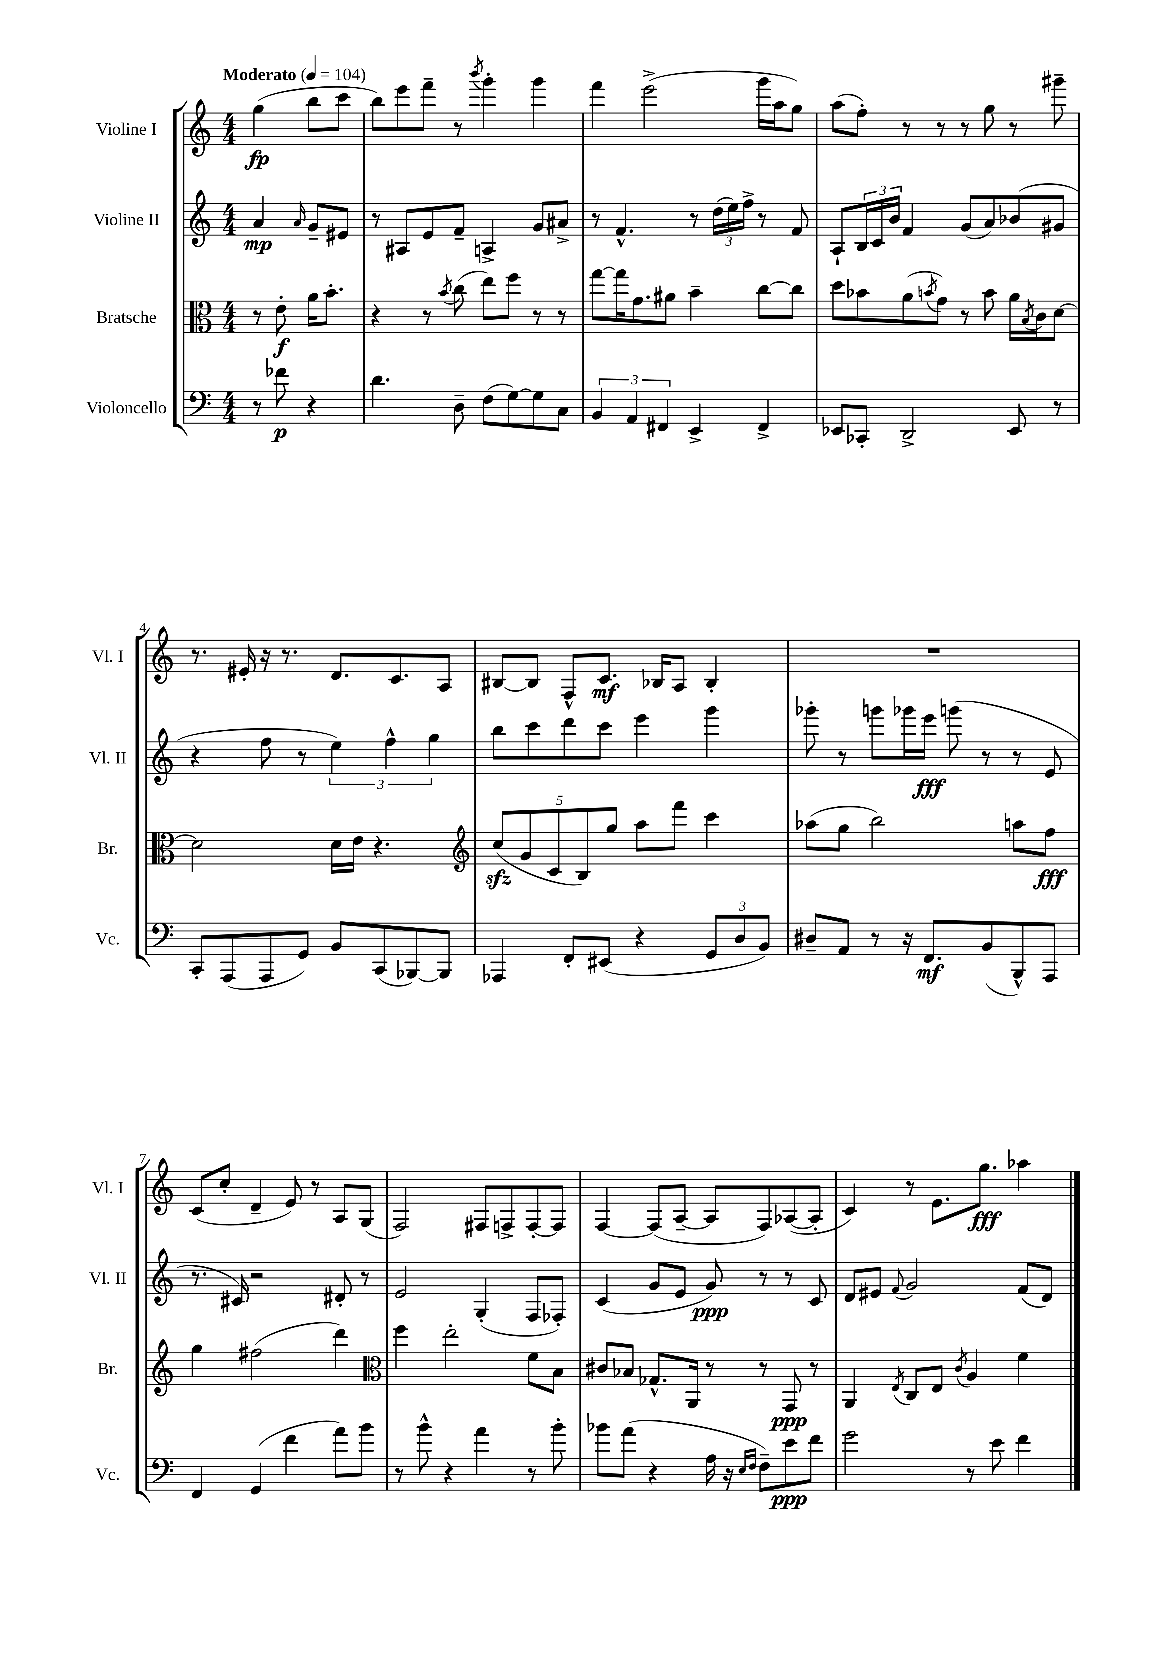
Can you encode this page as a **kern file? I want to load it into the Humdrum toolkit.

**kern	**dynam	**kern	**dynam	**kern	**dynam	**kern	**dynam
*part4	*part4	*part3	*part3	*part2	*part2	*part1	*part1
*staff4	*staff4	*staff3	*staff3	*staff2	*staff2	*staff1	*staff1
*I"Violoncello	*	*I"Bratsche	*	*I"Violine II	*	*I"Violine I	*
*I'Vc.	*	*I'Br.	*	*I'Vl. II	*	*I'Vl. I	*
*clefF4	*	*clefC3	*	*clefG2	*	*clefG2	*
*k[]	*	*k[]	*	*k[]	*	*k[]	*
*M4/4	*	*M4/4	*	*M4/4	*	*M4/4	*
*MM104	*	*MM104	*	*MM104	*	*MM104	*
=	=	=	=	=	=	=	=
!	!	!	!	!	!	!LO:TX:a:B:t=Moderato	!
8r	.	8r	.	4a/	mp	(4gg\	fp
8f-X\	p	8e'\	f	.	.	.	.
.	.	.	.	16qqa/	.	.	.
4r	.	16a\KL	.	8g~/L	.	8bb\L	.
.	.	8.b'\J	.	.	.	.	.
.	.	.	.	8e#X/J	.	8ccc\J	.
=1	=1	=1	=1	=1	=1	=1	=1
4.d\	.	4r	.	8r	.	8bb\L)	.
.	.	.	.	8A#X/L	.	8eee\	.
.	.	8r	.	8e/	.	8fff~\J	.
.	.	8qb/	.	.	.	.	.
8D~\	.	(8cc\	.	8f~/J	.	8r	.
.	.	.	.	.	.	8qbbb/	.
(8F\L	.	8ee\L)	.	4An^/	.	4ggg'\	.
[8G\)	.	8ff\J	.	.	.	.	.
8G\]	.	8r	.	8g/L	.	4ggg\	.
8C\J	.	8r	.	8a#X^/J	.	.	.
=2	=2	=2	=2	=2	=2	=2	=2
6BB/	.	[8gg\L	.	8r	.	4fff\	.
.	.	16gg\K]	.	4.f^^/	.	.	.
6AA/	.	.	.	.	.	.	.
.	.	8.g\	.	.	.	.	.
.	.	.	.	.	.	(2eee^\	.
6FF#X/	.	.	.	.	.	.	.
.	.	8a#X\J	.	.	.	.	.
4EE^/	.	4b~\	.	8r	.	.	.
.	.	.	.	(24dd\LL	.	.	.
.	.	.	.	24ee\)	.	.	.
.	.	.	.	24ff^\JJ	.	.	.
4FF#^/	.	[8cc\L	.	8r	.	16ggg\LL	.
.	.	.	.	.	.	16aa\J	.
.	.	8cc\J]	.	8f/	.	8gg\J)	.
=3	=3	=3	=3	=3	=3	=3	=3
8EE-X/L	.	8dd\L	.	8A`/L	.	(8aa\L	.
8CC-X'/J	.	8b-X\	.	24B/L	.	8ff'\J)	.
.	.	.	.	24c/	.	.	.
.	.	.	.	24b/JJ	.	.	.
2DD^/	.	(8a\	.	4f/	.	8r	.
.	.	8qbn/	.	.	.	.	.
.	.	8g\J)	.	.	.	8r	.
.	.	8r	.	(8g/L	.	8r	.
.	.	8b\	.	8a/)	.	8gg\	.
8EE-/	.	16a\LL	.	(8b-X/	.	8r	.
.	.	8qB/	.	.	.	.	.
.	.	16c\J	.	.	.	.	.
8r	.	[8d\J	.	8g#X/J	.	8ggg#X~\	.
!!LO:LB:g=z
=4	=4	=4	=4	=4	=4	=4	=4
8CC'/L	.	2d\]	.	4r	.	8.r	.
(8AAA/	.	.	.	.	.	.	.
.	.	.	.	.	.	16e#X'/	.
8AAA/	.	.	.	8ff\	.	16r	.
.	.	.	.	.	.	8.r	.
8GG/J)	.	.	.	8r	.	.	.
8BB/L	.	16d\LL	.	6ee\)	.	8.d/L	.
.	.	16e\JJ	.	.	.	.	.
(8CC/	.	4.r	.	.	.	.	.
.	.	.	.	6ff^^\	.	.	.
.	.	.	.	.	.	8.c/	.
[8BBB-X/)	.	.	.	.	.	.	.
.	.	.	.	6gg\	.	.	.
8BBB-/J]	.	.	.	.	.	8A/J	.
=5	=5	=5	=5	=5	=5	=5	=5
*	*	*clefG2	*	*	*	*	*
4AAA-X/	.	(10cczz/L	.	8bb\L	.	[8B#X/L	.
.	.	10g/	.	.	.	.	.
.	.	.	.	8ccc\	.	8B#/J]	.
.	.	10c/	.	.	.	.	.
8FF'/L	.	.	.	8ddd\	.	8F^^/L	.
.	.	10B/)	.	.	.	.	.
(8EE#X/J	.	.	.	8ccc\J	.	8.c/J	mf
.	.	10gg/J	.	.	.	.	.
4r	.	8aa\L	.	4eee\	.	.	.
.	.	.	.	.	.	16B-X/KL	.
.	.	8fff\J	.	.	.	8A/J	.
12GG/L	.	4ccc\	.	4ggg\	.	4B-'/	.
12D/	.	.	.	.	.	.	.
12BB/J)	.	.	.	.	.	.	.
=6	=6	=6	=6	=6	=6	=6	=6
8D#X~/L	.	(8aa-X\L	.	8ggg-X'\	.	1r	.
8AA/J	.	8gg\J	.	8r	.	.	.
8r	.	2bb\)	.	8gggn\L	.	.	.
16r	.	.	.	16ggg-X\L	.	.	.
8.FF/L	mf	.	.	16eee\JJ	fff	.	.
.	.	.	.	(8gggn\	.	.	.
(8BB/	.	.	.	8r	.	.	.
8BBB^^/)	.	8aan\L	.	8r	.	.	.
8AAA/J	.	8ff\J	fff	8e/	.	.	.
!!LO:LB:g=z
=7	=7	=7	=7	=7	=7	=7	=7
4FF/	.	4gg\	.	8.r	.	(8c/L	.
.	.	.	.	.	.	8cc'/J	.
.	.	.	.	16c#X/)	.	.	.
(4GG/	.	(2ff#X\	.	2r	.	4d~/	.
4f\	.	.	.	.	.	8e/)	.
.	.	.	.	.	.	8r	.
8a\L)	.	4ddd\)	.	8d#X'/	.	8A/L	.
8b\J	.	.	.	8r	.	(8G/J	.
=8	=8	=8	=8	=8	=8	=8	=8
*	*	*clefC3	*	*	*	*	*
8r	.	4ff\	.	2e/	.	2F/)	.
8b^^\	.	.	.	.	.	.	.
4r	.	2ee'\	.	.	.	.	.
4a\	.	.	.	(4G'/	.	8F#X/L	.
.	.	.	.	.	.	8Fn^/	.
8r	.	8f\L	.	8F/L	.	[8F'/	.
8b'\	.	8B\J	.	8F-X'/J)	.	8F/J]	.
=9	=9	=9	=9	=9	=9	=9	=9
8b-X\L	.	8c#X/L	.	(4c/	.	[4F/	.
(8a\J	.	8B-X/J	.	.	.	.	.
4r	.	8.G-X^^/L	.	8g/L	.	(8F/L]	.
.	.	.	.	8e/J	.	[8A~/J	.
.	.	16AA/Jk	.	.	.	.	.
16A\	.	8r	.	8g/)	ppp	8A/L]	.
16r	.	.	.	.	.	.	.
16qqE/LL	.	.	.	.	.	.	.
16qqF/JJ	.	.	.	.	.	.	.
8F~\L)	.	8r	.	8r	.	8F/)	.
8e\	ppp	8GG/	ppp	8r	.	([8A-X/	.
8f\J	.	8r	.	8c/	.	8A-'/J]	.
=10	=10	=10	=10	=10	=10	=10	=10
2g\	.	4AA/	.	8d/L	.	4c/)	.
.	.	.	.	8e#X/J	.	.	.
.	.	8qE/	.	8qqf/	.	.	.
.	.	8C/L	.	2g/	.	8r	.
.	.	8E/J	.	.	.	8.e\L	.
.	.	8qc/	.	.	.	.	.
8r	.	4A/	.	.	.	.	.
.	.	.	.	.	.	8.gg\J	fff
8e\	.	.	.	.	.	.	.
4f\	.	4f\	.	(8f/L	.	4aa-X\	.
.	.	.	.	8d/J)	.	.	.
==	==	==	==	==	==	==	==
*-	*-	*-	*-	*-	*-	*-	*-
